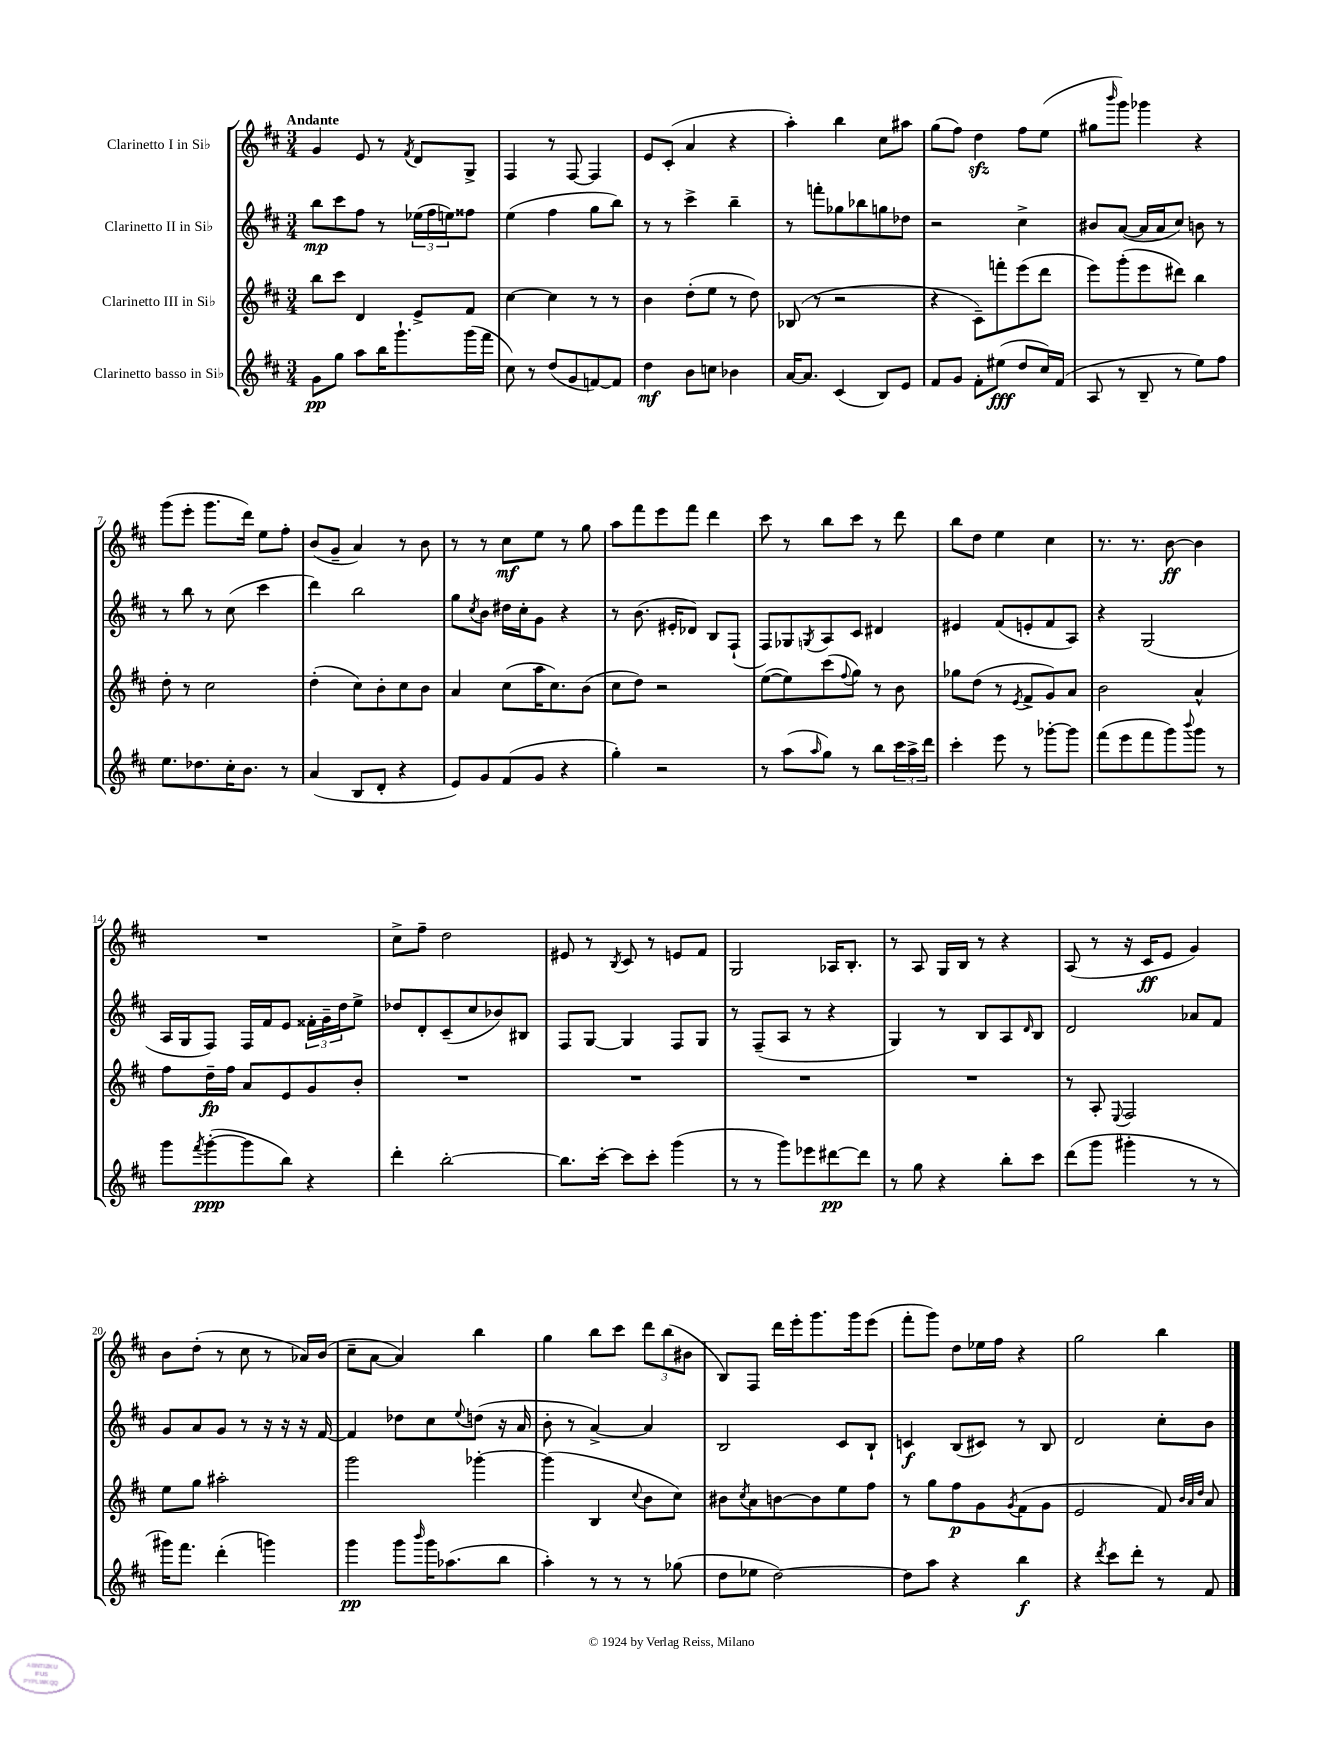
<<
\new StaffGroup <<
\new Staff = "s0" \with { instrumentName = "Clarinetto I in Sib" } {
    \clef treble \key d \major \numericTimeSignature \time 3/4 \tempo "Andante"
    g'4 e'8 r8 \acciaccatura { fis'8 } d'8 g8-> |
    fis4 r8 fis8~ fis4 |
    e'8 cis'8-.( a'4 r4 |
    a''4-.) b''4 cis''8 ais''8 |
    g''8( fis''8) d''4\sfz fis''8 e''8( |
    gis''8 \grace { b'''16 } g'''8) ges'''4 r4 |
    g'''8( e'''8-. g'''8. d'''16) e''8 fis''8-. |
    b'8( g'8-- a'4) r8 b'8 |
    r8 r8 cis''8\mf e''8 r8 g''8 |
    a''8 fis'''8 e'''8 fis'''8 d'''4 |
    cis'''8 r8 b''8 cis'''8 r8 d'''8 |
    b''8 d''8 e''4 cis''4 |
    r8. r8. b'8~\ff b'4 |
    R2. |
    cis''8-> fis''8-- d''2 |
    eis'8 r8 \acciaccatura { b8 } cis'8 r8 e'8 fis'8 |
    g2 aes16 b8.-. |
    r8 a8 g16 b16 r8 r4 |
    a8( r8 r16 cis'16\ff e'8 g'4) |
    b'8 d''8-.( r8 cis''8 r8 aes'16) b'16( |
    cis''8-- a'8~ a'4) b''4 |
    g''4 b''8 cis'''8 \tuplet 3/2 { d'''8 b''8( bis'8 } |
    b8) fis8 d'''16 e'''16-. g'''8. g'''16 e'''8( |
    fis'''8-. g'''8) d''8 ees''16 fis''16 r4 |
    g''2 b''4 \bar "|." |
}
\new Staff = "s1" \with { instrumentName = "Clarinetto II in Sib" } {
    \clef treble \key d \major \numericTimeSignature \time 3/4
    b''8\mp cis'''8 fis''8 r8 \tuplet 3/2 { ees''16( fis''16 e''16) } fisis''8 |
    e''4( fis''4 g''8 b''8) |
    r8 r8 cis'''4-> b''4-- |
    r8 f'''8-. ges''8 bes''8 g''8 des''8 |
    r2 cis''4-> |
    bis'8 a'8~( a'16 a'16 cis''8) b'8 r8 |
    r8 b''8 r8 cis''8( cis'''4 |
    d'''4) b''2 |
    g''8 \acciaccatura { cis''8 } b'8 dis''16 cis''16-. g'8 r4 |
    r8 b'8.( eis'16-. des'8) b8 fis8-!( |
    fis8) ges8 \acciaccatura { g8 } a8 cis'8 dis'4 |
    eis'4 fis'8( e'8-. fis'8 a8) |
    r4 g2( |
    a16 g16 fis8) fis16 fis'16 e'8 \tuplet 3/2 { fisis'16-. g'16-- d''16 } e''8-> |
    des''8 d'8-. cis'8--( cis''8 bes'8) bis8 |
    fis8 g8~ g4 fis8 g8 |
    r8 fis8--( a8 r8 r4 |
    g4) r8 b8 a8 \grace { d'16 } b8 |
    d'2 aes'8 fis'8 |
    g'8 a'8 g'8 r8 r16 r16 r16 fis'16~ |
    fis'4 des''8 cis''8 \appoggiatura { e''8 } d''8( r16 a'16 |
    b'8-. r8 a'4~->) a'4 |
    b2 cis'8 b8-! |
    c'4\f b8( cis'8) r8 b8 |
    d'2 cis''8-. b'8 \bar "|." |
}
\new Staff = "s2" \with { instrumentName = "Clarinetto III in Sib" } {
    \clef treble \key d \major \numericTimeSignature \time 3/4
    b''8 cis'''8 d'4 e'8-> fis'8 |
    cis''4~ cis''4 r8 r8 |
    b'4 d''8-.( e''8 r8 d''8) |
    bes8( r8 r2 |
    r4 cis'8--) f'''8-. e'''8( d'''8 |
    e'''8) g'''8-.( e'''8 dis'''8) b''4 |
    d''8-. r8 cis''2 |
    d''4-.( cis''8) b'8-. cis''8 b'8 |
    a'4 cis''8( a''16 cis''8.) b'8( |
    cis''8 d''8) r2 |
    e''8~( e''8) cis'''8( \appoggiatura { fis''8 } g''8) r8 b'8 |
    ges''8 d''8( r8 \acciaccatura { e'8 } fis'8-> g'8) a'8 |
    b'2 a'4-^ |
    fis''8 d''16--\fp fis''16 a'8 e'8 g'8 b'8-. |
    R2. |
    R2. |
    R2. |
    R2. |
    r8 a8-. \appoggiatura { e8 } fis2 |
    e''8 g''8 ais''2-. |
    g'''2 ges'''4~-. |
    ges'''4( b4 \appoggiatura { cis''8 } b'8 cis''8) |
    bis'8 \acciaccatura { cis''8 } a'8 b'8~ b'8 e''8 fis''8 |
    r8 g''8 fis''8\p g'8 \acciaccatura { g'8 } fis'8( g'8 |
    e'2 fis'8) \grace { b'32 a'32 d''32 } a'8 \bar "|." |
}
\new Staff = "s3" \with { instrumentName = "Clarinetto basso in Sib" } {
    \clef treble \key d \major \numericTimeSignature \time 3/4
    g'8\pp g''8 a''8 b''16 g'''8.-! g'''16( fis'''16 |
    cis''8) r8 d''8( g'8 f'8~) f'8 |
    d''4\mf b'8 c''8 bes'4 |
    a'16~ a'8. cis'4( b8) e'8 |
    fis'8 g'8 fis'8-. eis''8\fff( d''8 cis''16) fis'16( |
    a8 r8 b8-- r8 e''8) fis''8 |
    e''8. des''8. cis''16-. b'8. r8 |
    a'4( b8 d'8-. r4 |
    e'8) g'8 fis'8( g'8 r4 |
    g''4-.) r2 |
    r8 a''8( \grace { a''16 } g''8) r8 b''8 \tuplet 3/2 { cis'''16 a''16-> d'''16 } |
    cis'''4-. e'''8 r8 ges'''8~-. ges'''8 |
    fis'''8( e'''8 fis'''8 g'''8) \appoggiatura { b'''8 } g'''8 r8 |
    g'''8 \acciaccatura { fis'''8 } g'''8~-.\ppp( g'''8 b''8) r4 |
    d'''4-. b''2~-. |
    b''8. cis'''16~-. cis'''8 cis'''8-. g'''4( |
    r8 r8 g'''8) ees'''8 dis'''8~\pp dis'''8 |
    r8 g''8 r4 b''8-. cis'''8 |
    d'''8( g'''8 gis'''4-. r8 r8 |
    gis'''16) fis'''8. d'''4-.( g'''4) |
    g'''4\pp g'''8 \grace { b'''16 } g'''16 aes''8.( b''8 |
    a''4-.) r8 r8 r8 ges''8( |
    d''8 ees''8 d''2~) |
    d''8 a''8 r4 b''4\f |
    r4 \acciaccatura { d'''8 } cis'''8 d'''8-. r8 fis'8 \bar "|." |
}
>>
>>
